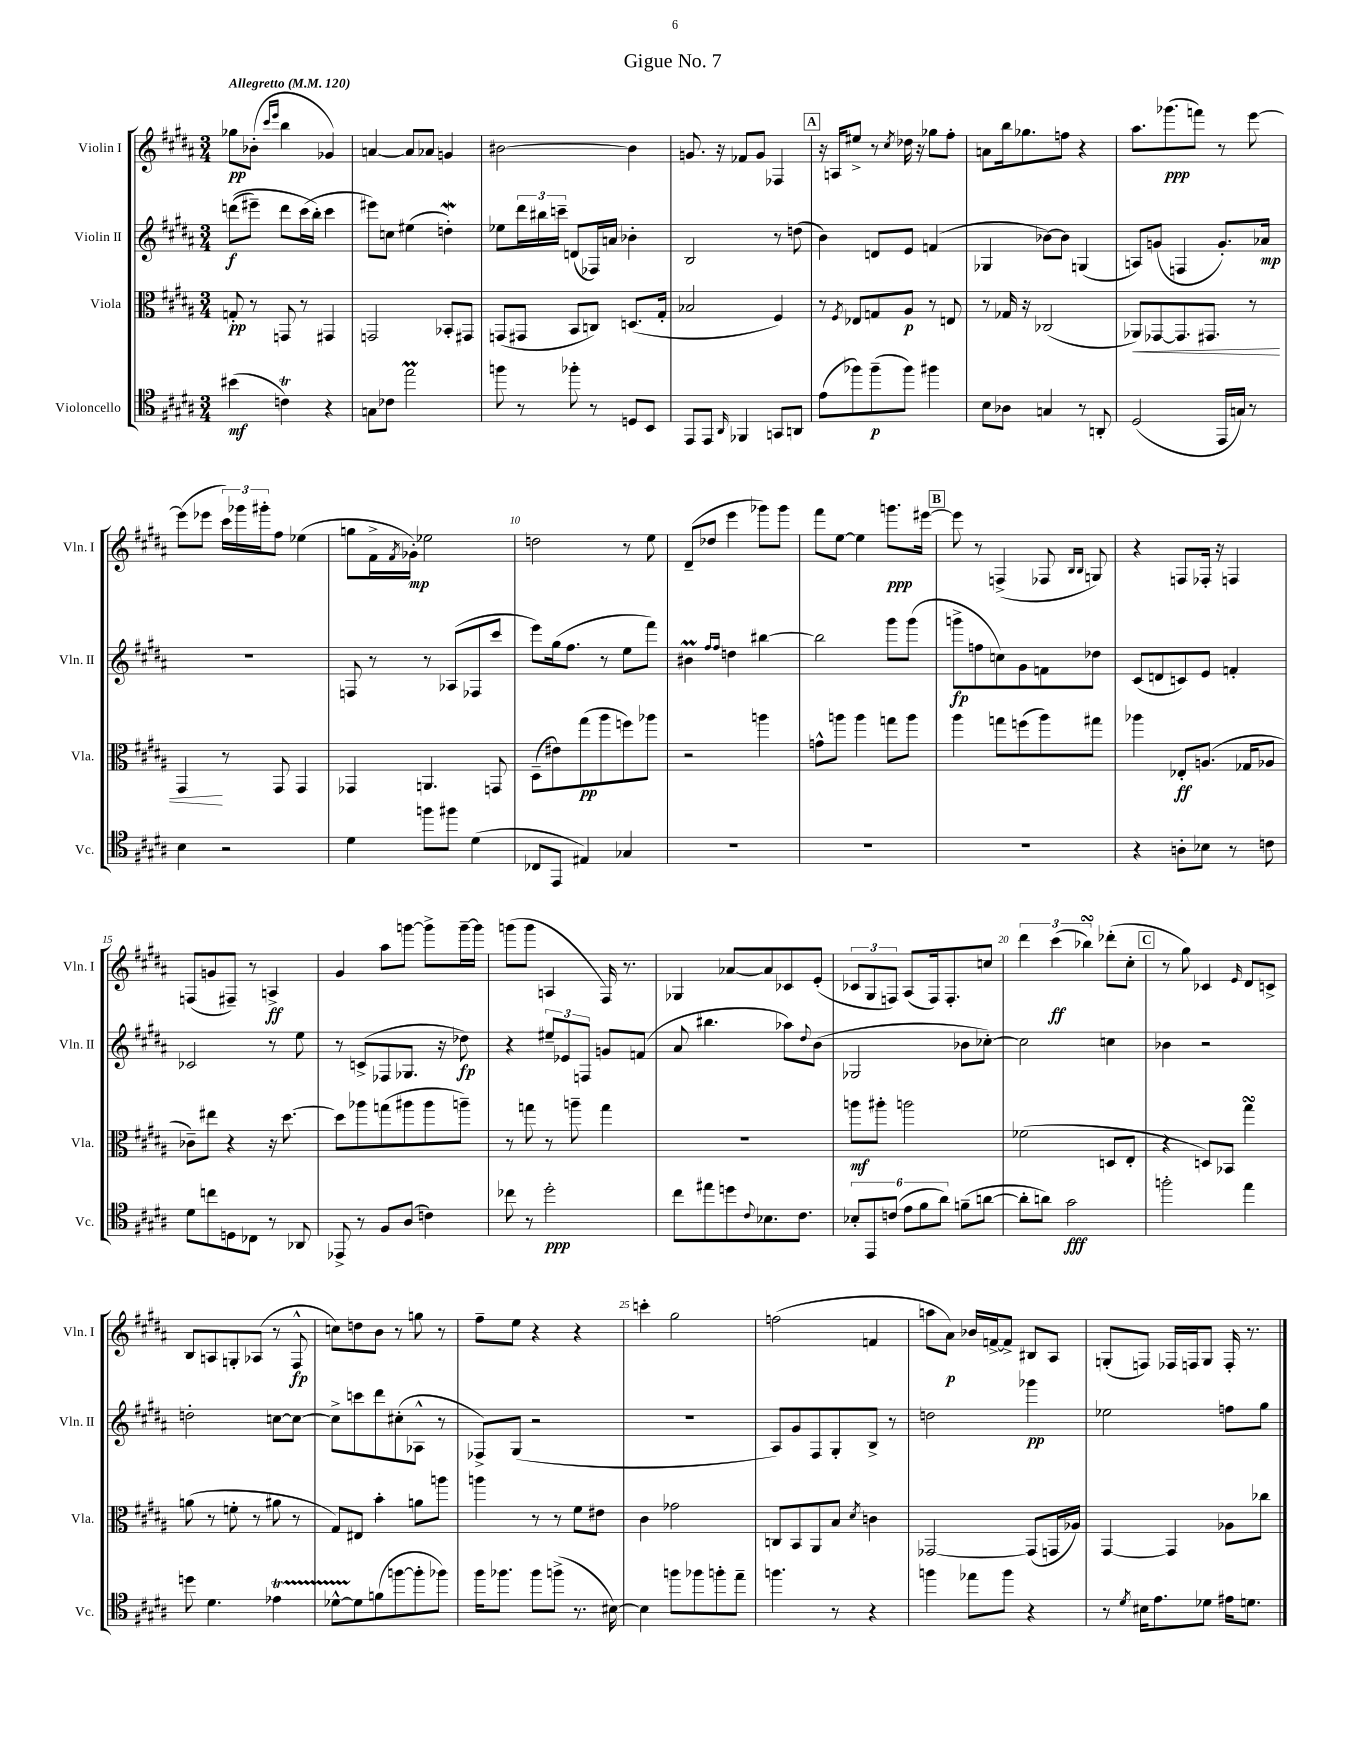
\header { title = "Gigue No. 7" }
<<
\new StaffGroup <<
\new Staff = "s0" \with { instrumentName = "Violin I" shortInstrumentName = "Vln. I" } {
    \clef treble \key b \major \numericTimeSignature \time 3/4 \tempo "Allegretto" 4 = 120
    ges''8\pp bes'8-.( \grace { cis'''16 e'''16 } b''4 ges'4) |
    a'4~ a'8 aes'8 g'4 |
    bis'2~ bis'4 |
    g'8. r16 fes'8 g'8 fes4 |
    \mark \markup { \box "A" } r16 a16 eis''8-> r8 \acciaccatura { cis''8 } des''16 r16 ges''8 fis''8-. |
    a'8 b''16 ges''8. f''8 r4 |
    ais''8. ges'''8.\ppp( f'''8) r8 e'''8~ |
    e'''8( ees'''8 \tuplet 3/2 { cis'''16) ges'''16 gis'''16-. } fis''8 ees''4( |
    g''8 fis'16-> \acciaccatura { fis'8 } ges'16-.\mp) ees''2 |
    d''2 r8 e''8 |
    dis'8--( des''8 e'''4 ges'''8) ges'''8 |
    fis'''8 e''8~ e''4 g'''8.\ppp eis'''16~ |
    \mark \markup { \box "B" } eis'''8 r8 f4->( fes8 \grace { b16 b16 } g8) |
    r4 f8 fes16-. r16 f4 |
    f8( g'8 fis8--) r8 a4->\ff |
    gis'4 ais''8 g'''8~ g'''8-> g'''16~-- g'''16 |
    g'''8( g'''8 a4 fis16) r8. |
    ges4 aes'8~ aes'8 ces'8 e'8-.( |
    \tuplet 3/2 { ces'8 gis8 f8) } ais8( f16) f8.-. c''8 |
    \tuplet 3/2 { dis'''4 cis'''4\ff( bes''4\turn) } des'''8-.( cis''8-. |
    \mark \markup { \box "C" } r8 gis''8) ces'4 \grace { e'16 } dis'8 c'8-> |
    b8 a8 g8-. aes8( r8 fis8-^\fp |
    c''8) d''8 b'8 r8 g''8 r8 |
    fis''8-- e''8 r4 r4 |
    c'''4-. gis''2 |
    f''2( f'4 |
    a''8 ais'8\p) bes'16 f'16~-> f'8-> bis8 ais8 |
    g8-.( f8) fes16 f16 g8 f16-. r8. \bar "|." |
}
\new Staff = "s1" \with { instrumentName = "Violin II" shortInstrumentName = "Vln. II" } {
    \clef treble \key b \major \numericTimeSignature \time 3/4
    d'''8\f(\( eis'''8--) d'''8 cis'''16( b''16-.\) cis'''4 |
    eis'''8) c''8 eis''4( d''4-.\mordent) |
    ees''8 \tuplet 3/2 { dis'''16 bis''16 c'''16-- } d'8( fes16) a'16 bes'4-. |
    b2 r8 d''8( |
    \mark \markup { \box "A" } b'4) d'8 e'8 f'4( |
    ges4 bes'8~) bes'8 g4( |
    a8) g'8( f4 g'8.-.) aes'16\mp |
    R2. |
    f8 r8 r8 aes8( fes8 cis'''8 |
    e'''8) gis''16( fis''8. r8 e''8 fis'''8) |
    bis'4\prall \grace { fis''16 fis''16 } d''4 bis''4~ |
    bis''2 gis'''8 gis'''8( |
    \mark \markup { \box "B" } g'''8->\fp f''8 c''8) gis'8 f'8 des''8 |
    cis'8( d'8 c'8) e'8 f'4-. |
    ces'2 r8 e''8 |
    r8 c'8->( fes8 ges8. r16 des''8\fp) |
    r4 \tuplet 3/2 { eis''8-- ees'8 f8 } g'8 f'8( |
    ais'8 bis''4. aes''8) \appoggiatura { dis''8 } b'8( |
    ges2 bes'8 ces''8~-.) |
    ces''2 c''4 |
    \mark \markup { \box "C" } bes'4 r2 |
    d''2-. c''8~ c''8~ |
    c''8-> c'''8 dis'''8 cis''8-.( aes8-^ r8 |
    fes8->) gis8( r2 |
    R2. |
    ais8) gis'8 fis8 gis8-. b8-> r8 |
    d''2 ges'''4\pp |
    ees''2 f''8 gis''8 \bar "|." |
}
\new Staff = "s2" \with { instrumentName = "Viola" shortInstrumentName = "Vla." } {
    \clef alto \key b \major \numericTimeSignature \time 3/4
    g8-.\pp r8 g,8 r8 gis,4 |
    g,2 bes,8-. gis,8 |
    g,8( gis,8 b,8 c8) d8.( gis16-. |
    bes2 fis4) |
    \mark \markup { \box "A" } r8 \acciaccatura { fis8 } ees8 g8 ais8\p r8 e8 |
    r8 ges16 r16 ces2( |
    aes,8\<) ges,8~ ges,8. gis,8. r8 |
    gis,4\! r8 gis,8 gis,4 |
    ges,4 a,4. g,8 |
    dis8--( eis'8) gis''8\pp( ais''8 f''8) aes''8 |
    r2 a''4 |
    g'8-^ a''8 a''4 g''8 a''8 |
    \mark \markup { \box "B" } ais''4 g''8 f''8( ais''8) gis''8 |
    aes''4 ees8-.\ff a8.( ges16 aes8 |
    ces'8--) eis''8 r4 r16 dis''8.~ |
    dis''8 aes''8 g''8( ais''8 ais''8 a''8--) |
    r8 g''8 r8 a''8-- g''4 |
    R2. |
    a''8\mf ais''8-. a''2 |
    fes'2( d8 e8-. |
    \mark \markup { \box "C" } r4 d8) bes,8 gis''4\turn |
    a'8( r8 f'8-. r8 ais'8 r8 |
    gis8) eis8 b'4-. a'8 a''8 |
    a''4 r8 r8 fis'8 eis'8 |
    cis'4 ges'2 |
    c8 b,8 ais,8 b8 \acciaccatura { dis'8 } c'4 |
    ges,2~ ges,8( g,16 aes16) |
    gis,4~ gis,4 aes8 ces''8 \bar "|." |
}
\new Staff = "s3" \with { instrumentName = "Violoncello" shortInstrumentName = "Vc." } {
    \clef tenor \key b \major \numericTimeSignature \time 3/4
    bis'4\mf( c'4\trill) r4 |
    g8 ces'8 e''2\prall |
    f''8 r8 fes''8-. r8 d8 b,8 |
    e,8 e,8 \grace { ais,16 } fes,4 g,8 a,8 |
    \mark \markup { \box "A" } e'8( fes''8) fes''8--\p( fes''8) fis''4 |
    b8 aes8 g4 r8 a,8-. |
    dis2( e,16 g16) r8 |
    b4 r2 |
    dis'4 f''8 fis''8 dis'4( |
    ces8 e,8 eis4) ges4 |
    R2. |
    R2. |
    \mark \markup { \box "B" } R2. |
    r4 a8-. bes8 r8 c'8 |
    dis'8 c''8 d8 ces8 r8 aes,8 |
    ees,8-> r8 fis8 ais8( c'4) |
    ces''8 r8 dis''2-.\ppp |
    cis''8 eis''8 d''8 \appoggiatura { cis'8 } bes8. cis'8. |
    \tuplet 6/4 { bes8-. e,8 c'8( e'8 fis'8 ais'8) } f'8--( a'8~ |
    a'8-. a'8) gis'2\fff |
    \mark \markup { \box "C" } f''2-. e''4 |
    d''8 dis'4. ees'4\startTrillSpan |
    des'8~-^ des'8\stopTrillSpan f'8( f''8~ f''8-. fes''8) |
    fis''16 fes''8. fes''8 f''8->( r8. bis16~) |
    bis4 f''8 fes''8 f''8-. e''8-- |
    f''4. r8 r4 |
    f''4 ees''8 f''8 r4 |
    r8 \acciaccatura { dis'8 } bis16 e'8. des'8 eis'16 d'8. \bar "|." |
}
>>
>>
\layout { \context { \Score \override BarNumber.break-visibility = ##(#f #t #t) barNumberVisibility = #(every-nth-bar-number-visible 5) } }
